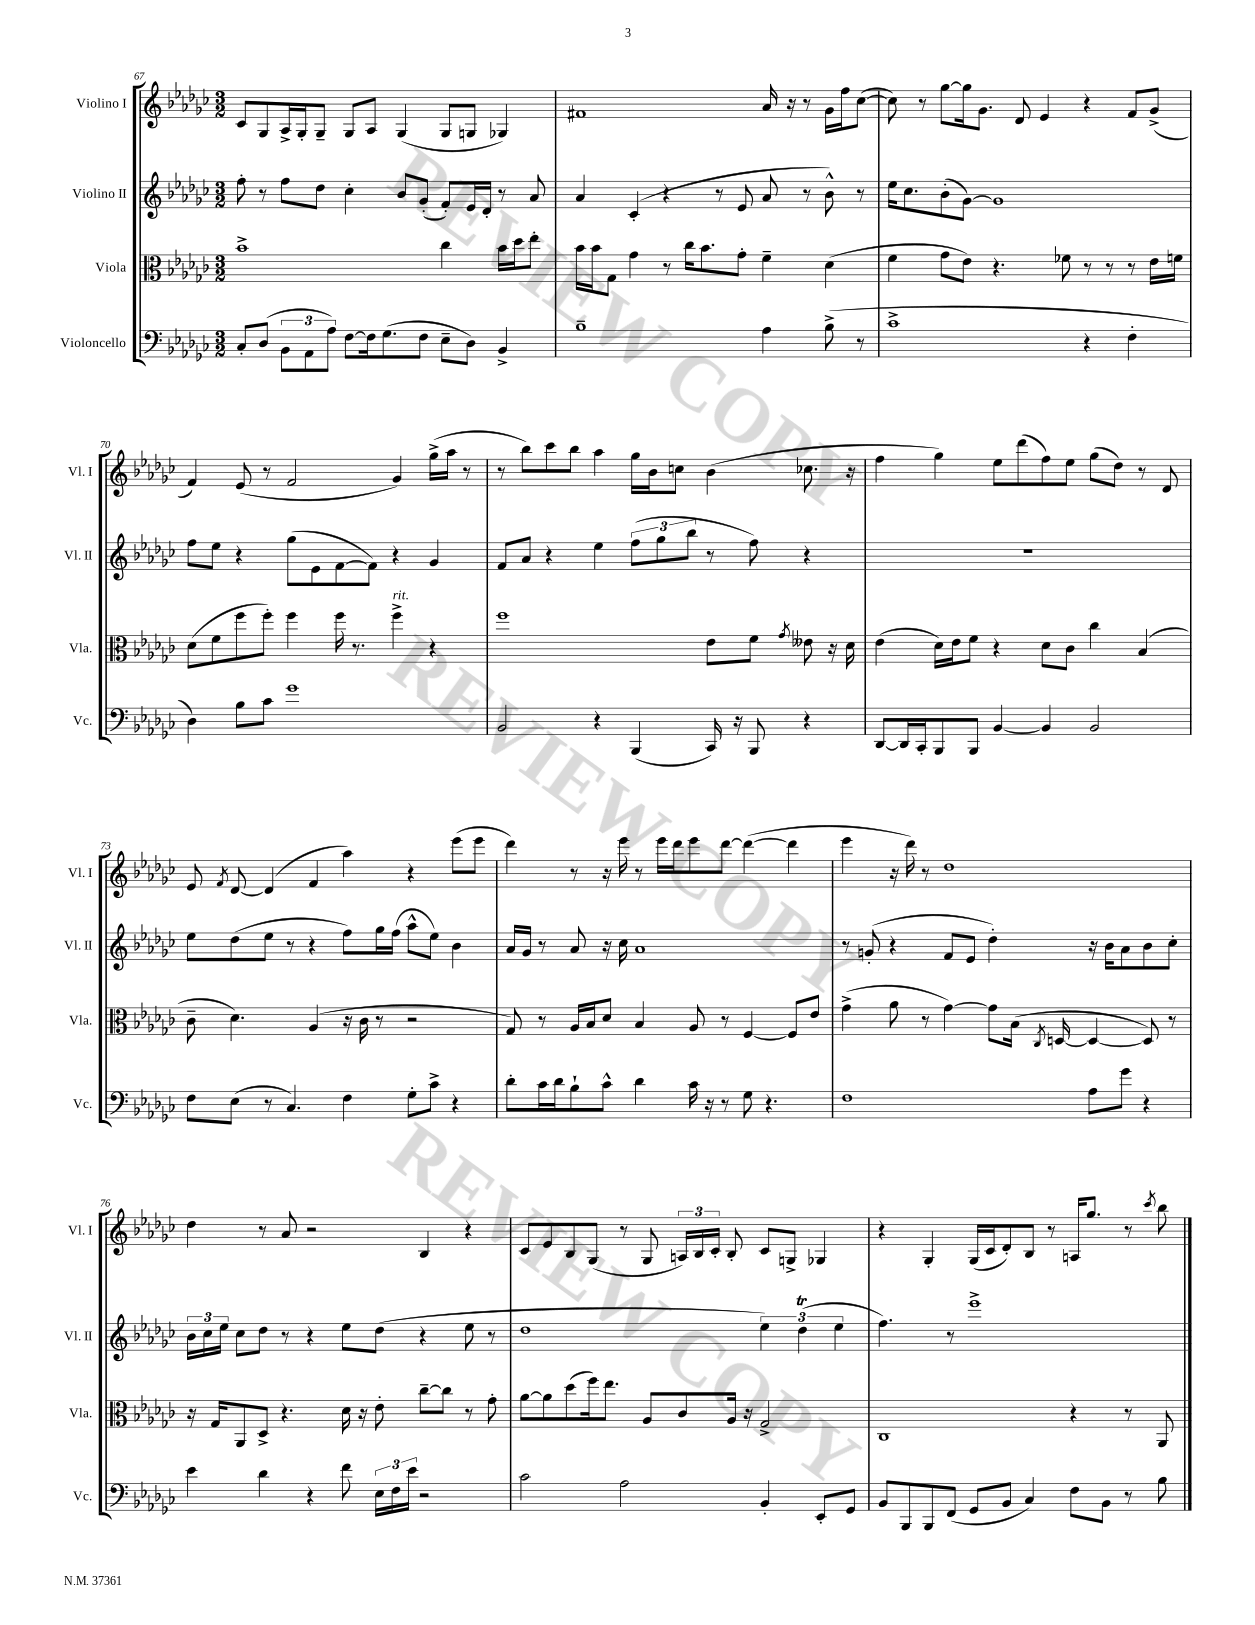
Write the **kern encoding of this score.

**kern	**kern	**kern	**kern
*staff4	*staff3	*staff2	*staff1
*clefF4	*clefC3	*clefG2	*clefG2
*k[b-e-a-d-g-c-]	*k[b-e-a-d-g-c-]	*k[b-e-a-d-g-c-]	*k[b-e-a-d-g-c-]
*M3/2	*M3/2	*M3/2	*M3/2
8C-'/L	1b-^	8ff'\	8c-/L
(8D-/J	.	8r	8G-/
12BB-\L	.	8ff\L	16A-^/L
.	.	.	16G-'/J
12AA-\	.	.	.
.	.	8dd-\J	8G-~/J
12A-\J)	.	.	.
[8F\L	.	4cc-'\	8G-/L
16F\]k	.	.	8A-/J
(8.G-\	.	.	.
.	.	8b-/L	(4G-/
8F\J	.	(8g-'/J	.
8E-~\L	4cc-\	8f'/L)	8G-/L
8D-\J)	.	16e-/L	8G/J
.	.	16d-'/JJ	.
4BB-^/	16b-\LL	8r	4G-/)
.	16dd-\J	.	.
.	8ee-'\J	8a-/	.
=	=	=	=
1B-~	16b-\LL	4a-/	1f#
.	16b-\J	.	.
.	8G-\J	.	.
.	4g-\	(4c-'/	.
.	8r	4r	.
.	16cc-\LK	.	.
.	8.b-\	.	.
.	.	8r	.
.	8g-'\J	8e-/	.
4A-\	4f~\	8a-/	16a-/
.	.	.	16r
.	.	8r	8r
(8B-^\	(4d-\	8b-^^\)	16g-\LL
.	.	.	16ff\J
8r	.	8r	([8cc-\J
=	=	=	=
1c-^	4f\	16ee-\LK	8cc-\])
.	.	8.cc-\	.
.	.	.	8r
.	8g-\L	(8b-'\	[8gg-\L
.	8e-\J)	[8g-\J)	16gg-\]k
.	.	.	8.g-\J
.	4.r	1g-]	.
.	.	.	8d-/
.	.	.	4e-/
.	8f-\	.	.
4r	8r	.	4r
.	8r	.	.
4F'\	8r	.	8f/L
.	16e-\LL	.	(8g-^/J
.	16f\JJ	.	.
=	=	=	=
4D-\)	(8d-\L	8ff\L	4f/)
.	8f\	8ee-\J	.
8B-\L	8ff\	4r	(8e-/
8c-\J	8ff'\J)	.	8r
1g-	4ff\	(8gg-\L	2f/
.	.	8e-\	.
.	16ff\	[8f\	.
.	8.r	.	.
.	.	8f\]J)	.
.	4ff^\	4r	4g-/)
.	4r	4g-/	(16gg-^\LL
.	.	.	16aa-\JJ
.	.	.	8r
=	=	=	=
2BB-/	1ff	8f/L	8r
.	.	8a-/J	8bb-\L)
.	.	4r	8ccc-\
.	.	.	8bb-\J
4r	.	4ee-\	4aa-\
(4BBB-/	.	(12ff\L	16gg-\LL
.	.	.	16b-\J
.	.	12gg-\	.
.	.	.	8cc\J
.	.	12bb-\J	.
16CC-/)	8e-\L	8r	(4b-\
16r	.	.	.
8BBB-/	8f\J	8ff\)	.
.	8qg-/	.	.
4r	8e--\	4r	8.cc-\
.	16r	.	.
.	16d-\	.	16r
=	=	=	=
[8DD-/L	(4e-\	1.r	4ff\
16DD-/]L	.	.	.
16CC-'/J	.	.	.
8BBB-/	16d-\LL)	.	4gg-\)
.	16e-\J	.	.
8BBB-/J	8f\J	.	.
[4BB-/	4r	.	8ee-\L
.	.	.	(8ddd-\
4BB-/]	8d-\L	.	8ff\)
.	8c-\J	.	8ee-\J
2BB-/	4cc-\	.	(8gg-\L
.	.	.	8dd-\J)
.	(4B-/	.	8r
.	.	.	8d-/
=	=	=	=
8F\L	8c-~\	8ee-\L	8e-/
.	.	.	8qf/
(8E-\J	4.d-\)	(8dd-\	[8d-/
8r	.	8ee-\J	(4d-/]
4.C-/)	.	8r	.
.	(4A-/	4r	4f/
4F\	16r	8ff\L)	4aa-\)
.	16c-\	.	.
.	8r	16gg-\L	.
.	.	(16ff\JJ	.
8G-'\L	2r	8aa-^^\L	4r
8c-^\J	.	8ee-\J)	.
4r	.	4b-\	(8eee-\L
.	.	.	8eee-\J
=	=	=	=
8d-'\L	8G-/)	16a-/LL	4ddd-\)
.	.	16g-/JJ	.
16c-\L	8r	8r	.
16d-\J	.	.	.
8B-`\	16A-/LL	8a-/	8r
.	16B-/J	.	.
8c-^^\J	8d-/J	16r	16r
.	.	16cc-\	16eee-\
4d-\	4B-/	1a-	8r
.	.	.	16eee-\LL
.	.	.	16ddd-\J
16c-\	8A-/	.	8eee-\
16r	.	.	.
8r	8r	.	[8ddd-\J
8G-\	[4F/	.	(4ddd-\_
4.r	.	.	.
.	8F/]L	.	4ddd-\]
.	8e-/J	.	.
=	=	=	=
1F	(4g-^\	8r	4eee-\
.	.	(8g'/	.
.	8a-\	4r	16r
.	.	.	16ddd-\)
.	8r	.	8r
.	[4g-\)	8f/L	1dd-
.	.	8e-/J	.
.	8g-\]L	4dd-'\)	.
.	(16B-\Jk	.	.
.	8qC-/	.	.
.	[16D/	.	.
8A-\L	4D/_	16r	.
.	.	16b-\LK	.
8g-\J	.	8a-\	.
4r	8D/])	8b-\	.
.	8r	8cc-'\J	.
=	=	=	=
4e-\	16r	24b-\LL	4dd-\
.	.	24cc-\	.
.	16G-/LK	.	.
.	.	24ee-\JJ	.
.	8AA-/	8cc-\L	.
4d-\	8D-^/J	8dd-\J	8r
.	4.r	8r	8a-/
4r	.	4r	2r
8f\	16d-\	8ee-\L	.
.	16r	.	.
24E-\LL	8e-'\	(8dd-\J	.
24F\	.	.	.
24e-\JJ	.	.	.
2r	[8cc-~\L	4r	4B-/
.	8cc-\]J	.	.
.	8r	8ee-\	4r
.	8g-'\	8r	.
=	=	=	=
2c-\	[8a-\L	1dd-	8c-/L
.	8a-\]	.	8e-/
.	(8dd-\	.	8B-/
.	16ff\k)	.	(8G-/J
.	8.ee-\J	.	.
2A-\	.	.	8r
.	8A-/L	.	8G-/
.	8c-/	.	24A/LL)
.	.	.	24B-/
.	.	.	24c-'/JJ
.	16A-/Jk	.	8B-'/
.	16r	.	.
4BB-'/	2G-^/	6ee-\)	8c-/L
.	.	.	8G^/J
.	.	(6dd-\	.
8EE-'/L	.	.	4G-/
.	.	6ee-\	.
8GG-/J	.	.	.
=	=	=	=
8BB-/L	1C-	4.ff\)	4r
8BBB-/	.	.	.
8BBB-/	.	.	4G-'/
(8FF/J	.	8r	.
8GG-/L	.	1eee-^	(16G-/LL
.	.	.	16c-/J
8BB-/J	.	.	8d-'/)
4C-/)	.	.	8B-/J
.	.	.	8r
8F\L	4r	.	16A/LK
.	.	.	8.gg-/J
8BB-\J	.	.	.
8r	8r	.	8r
.	.	.	8qccc-/
8B-\	8AA-/	.	8bb-\
==	==	==	==
*-	*-	*-	*-
